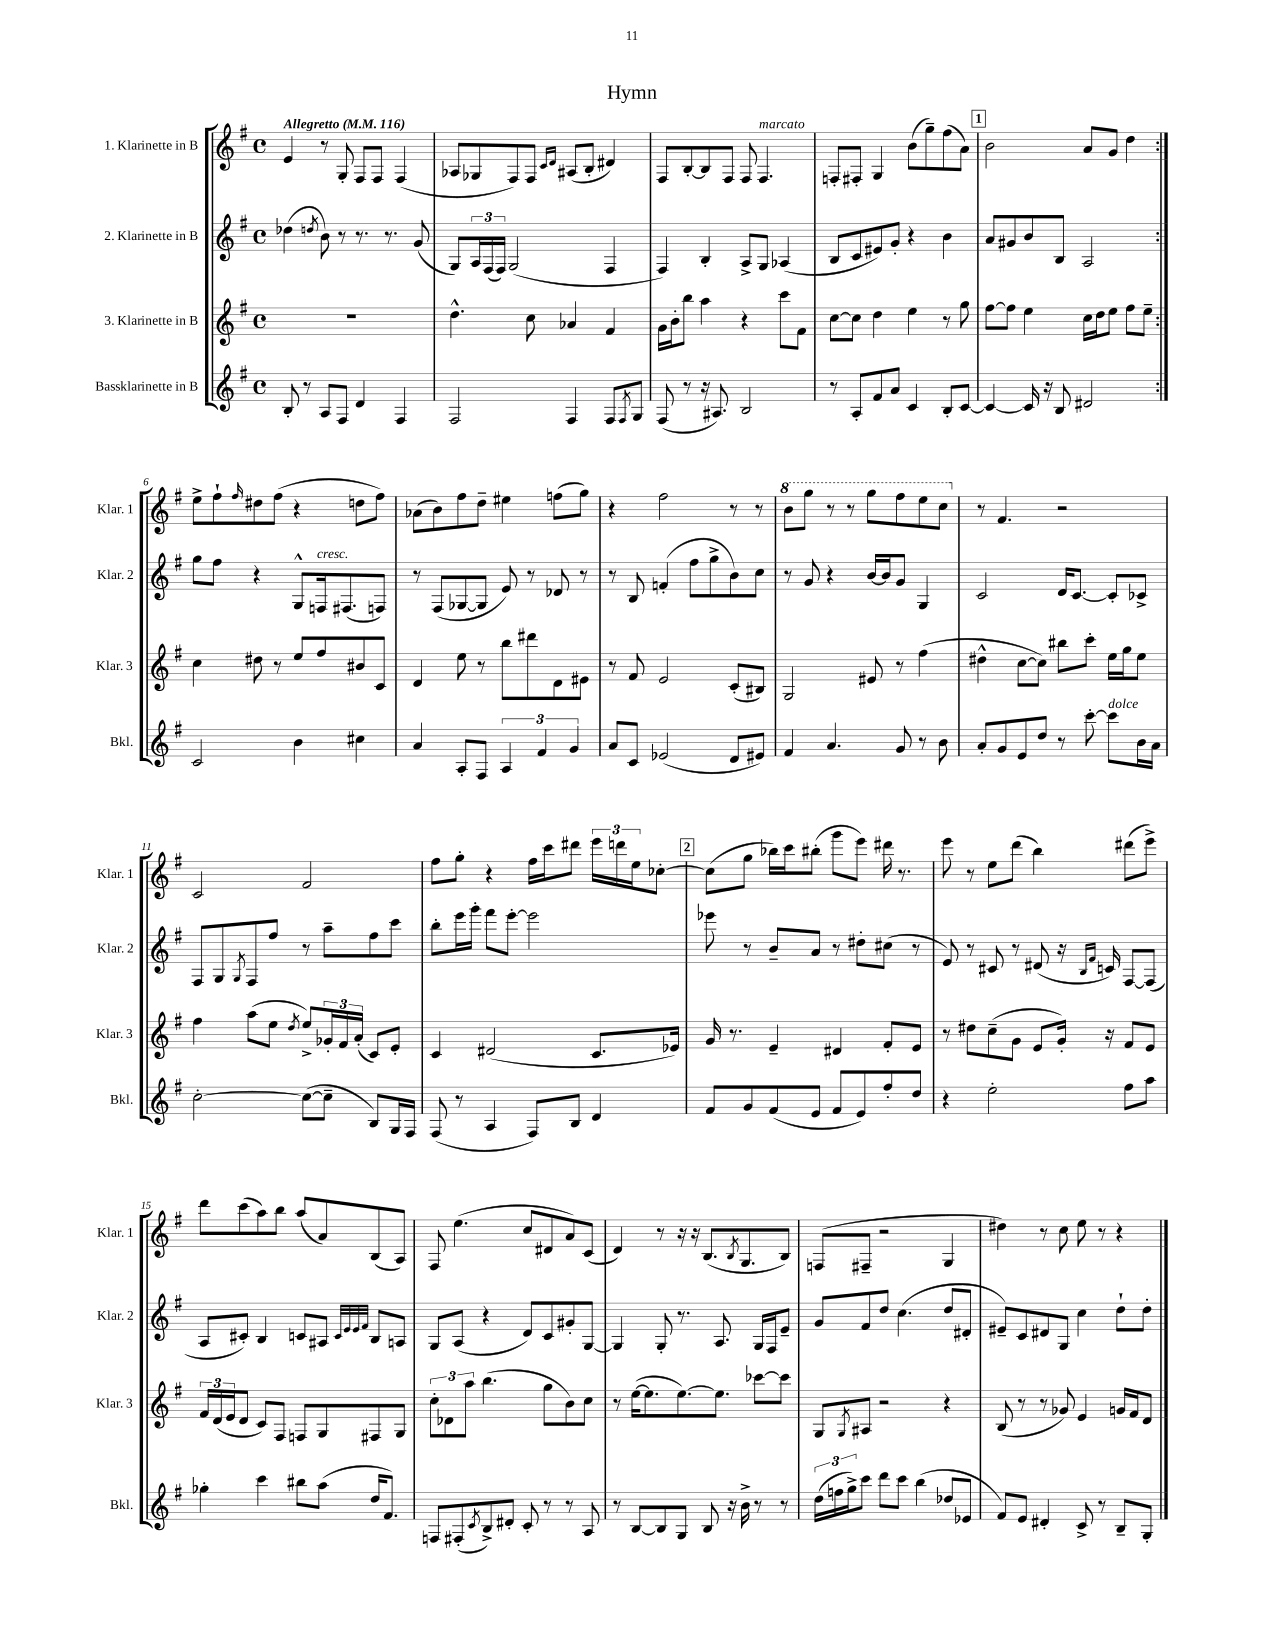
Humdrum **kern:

**kern	**kern	**kern	**kern
*staff4	*staff3	*staff2	*staff1
*clefG2	*clefG2	*clefG2	*clefG2
*k[f#]	*k[f#]	*k[f#]	*k[f#]
*M4/4	*M4/4	*M4/4	*M4/4
*met(c)	*met(c)	*met(c)	*met(c)
*MM116	*MM116	*MM116	*MM116
8B'	1r	(4dd-	4e
8r	.	.	.
.	.	8qdd	.
8A	.	8b)	8r
8F#	.	8r	8G'
4d	.	8.r	8F#
.	.	.	8F#
.	.	8.r	.
4F#	.	.	(4F#
.	.	(8g	.
=	=	=	=
2F#	4.dd^^	8G)	8A-
.	.	24A	8G-
.	.	(24F#	.
.	.	24F#)	.
.	.	(2G	8F#)
.	8cc	.	8F#
.	.	.	16qqc
.	.	.	16qqd
4F#	4a-	.	(8A#
.	.	.	8B'
8F#	4f#	4F#	4d#)
8qF#	.	.	.
8G	.	.	.
=	=	=	=
(8F#	16g	4F#)	8F#
.	16b'	.	.
8r	8bb	.	[8B'
16r	4aa	4B'	8B]
8.A#)	.	.	.
.	.	.	8F#
2B	4r	8A^	8F#
.	.	8G	4.F#
.	8ccc	(4A-	.
.	8f#	.	.
=	=	=	=
8r	[8cc	8B	8F'
8A'	8cc]	8c	8F#'
8f#	4dd	8e#)	4G
8a	.	8g'	.
4c	4ee	4r	(8b
.	.	.	8gg~)
8B'	8r	4b	(8ff#
[8c	8gg	.	8a)
=	=	=	=
4c_	[8ff#	8a	2b
.	8ff#]	8g#	.
16c]	4ee	8b	.
16r	.	.	.
8B	.	8B	.
2d#	16cc	2A	8a
.	16dd	.	.
.	8ee	.	8g
.	8ff#	.	4dd
.	8ee~	.	.
=:|!	=:|!	=:|!	=:|!
2c	4cc	8gg	8ee^
.	.	8ff#	8ff#`
.	.	.	16qqff#
.	8dd#	4r	8dd#
.	8r	.	(8ff#
4b	8ee	8G^^	4r
.	8ff#	16F	.
.	.	(8.F#	.
4cc#	8b#	.	8dd
.	8c	8F)	8ff#)
=	=	=	=
4a	4d	8r	(8a-
.	.	(8F#	8b)
8A'	8ee	[8G-	8ff#
8F#	8r	8G-]	8dd~
6A	8bb	8e)	4ee#
.	8ddd#	8r	.
6f#	.	.	.
.	8d	8d-	(8ff
6g	.	.	.
.	8e#	8r	8gg)
=	=	=	=
8a	8r	8r	4r
8c	8f#	8B	.
(2e-	2e	(4f'	2ff#
.	.	8ff#	.
.	.	8gg^	.
8d	(8c'	8b)	8r
8e#)	8B#)	8cc	8r
=	=	=	=
4f#	2G	8r	8bb
.	.	8g	8ggg
4.a	.	4r	8r
.	.	.	8r
.	8e#	[16b	8ggg
.	.	16b]	.
8g	8r	8g	8fff#
8r	(4ff#	4G	8eee
8b	.	.	8ccc
=	=	=	=
8a'	4dd#^^	2c	8r
8g	.	.	4.f#
8e	[8cc	.	.
8dd	8cc])	.	.
8r	8bb#	16d	2r
.	.	[8.c	.
[8ccc'	8ccc'	.	.
8ccc]	16ee	8c']	.
.	16gg	.	.
16b	8ee	8c-^	.
16a	.	.	.
=	=	=	=
[2cc'	4ff#	8F#	2c
.	.	8G	.
.	.	8qG	.
.	(8aa	8F#	.
.	8ee	8ff#	.
.	8qdd	.	.
(8cc_	8ee^)	8r	2f#
8cc~]	24g-'	8aa~	.
.	24f#	.	.
.	(24a'	.	.
8B)	8c)	8ff#	.
16G	8e'	8ccc	.
16F#	.	.	.
=	=	=	=
(8F#	4c	8bb'	8ff#
8r	.	16eee	8gg'
.	.	16ggg'	.
4A	(2d#	8fff#	4r
.	.	[8eee'	.
8F#)	.	2eee]	16ff#
.	.	.	16ccc
8B	.	.	8ddd#
4d	8.c	.	24eee
.	.	.	24ddd
.	.	.	24ee
.	.	.	[8cc-'
.	16e-)	.	.
=	=	=	=
8f#	16g	8eee-	(8cc-]
.	8.r	.	.
8g	.	8r	8gg
(8f#	4e~	8b~	16bb-)
.	.	.	16ccc
8e	.	8a	(8bb#'
8f#	4d#	8r	8ggg
8e)	.	8dd#'	8eee)
8ff#'	8f#'	(8cc#	16ddd#
.	.	.	8.r
8dd	8e	8r	.
=	=	=	=
4r	8r	8e)	8eee
.	8dd#	8r	8r
2ee'	(8cc~	8c#	8ee
.	8g	8r	(8ddd
.	8e	(8d#	4bb)
.	16g')	16r	.
.	.	16qqB	.
.	.	16qqf#	.
.	16r	16c)	.
8ff#	8f#	[8F#	(8ddd#
8aa	8e	(8F#]	8eee^)
=	=	=	=
4gg-'	24f#	8A	8ddd
.	(24d	.	.
.	24e	.	.
.	8d	8c#')	(8ccc
4ccc	8c)	4B	8aa)
.	8F#	.	8bb
8bb#	8F	8c	(8aa
(8aa	8G	8A#	8a)
.	.	32qqc	.
.	.	32qqe	.
.	.	32qqe	.
.	.	32qqf#	.
16dd	8F#	8B	(8B
8.f#)	.	.	.
.	8G	8A	8A)
=	=	=	=
8F	12cc'	8G	8F#
.	12d-	.	.
(8F#'	.	(8A	(4.ee
.	12aa	.	.
8qc	.	.	.
8B^)	(4.bb	4r	.
8d#'	.	.	.
8c'	.	8d)	8cc
8r	8gg	8c	8d#
8r	8b)	8g#'	8a)
8A	8cc	[8G	(8c
=	=	=	=
8r	8r	4G]	4d)
[8B	([16ee	.	.
.	8.ee]	.	.
8B]	.	8G'	8r
8G	[8.ee)	8.r	16r
.	.	.	16r
8B	.	.	(8.B
.	8.ee]	8.A	.
16r	.	.	.
.	.	.	8qB
16b^	.	.	8.G
8r	[8ccc-	16G	.
.	.	16F#	.
8r	8ccc-]	8e~	8B)
=	=	=	=
(24dd	8G	8g	(8F
24ff	.	.	.
24gg^)	.	.	.
.	8qG	.	.
8ccc	8A#	8f#	8F#~
8ddd	2r	8dd	2r
8ccc	.	(4.cc	.
(4bb	.	.	.
8dd-	4r	8dd	4G
8e-	.	8d#'	.
=	=	=	=
8f#)	(8B	8e#~)	4dd#)
8e	8r	8c	.
4d#'	8r	8d#	8r
.	8g-)	8G	8cc
8c^	4e	4cc	8ee
8r	.	.	8r
8B~	16g	8dd`	4r
.	16f#	.	.
8G'	8d	8dd'	.
==	==	==	==
*-	*-	*-	*-
